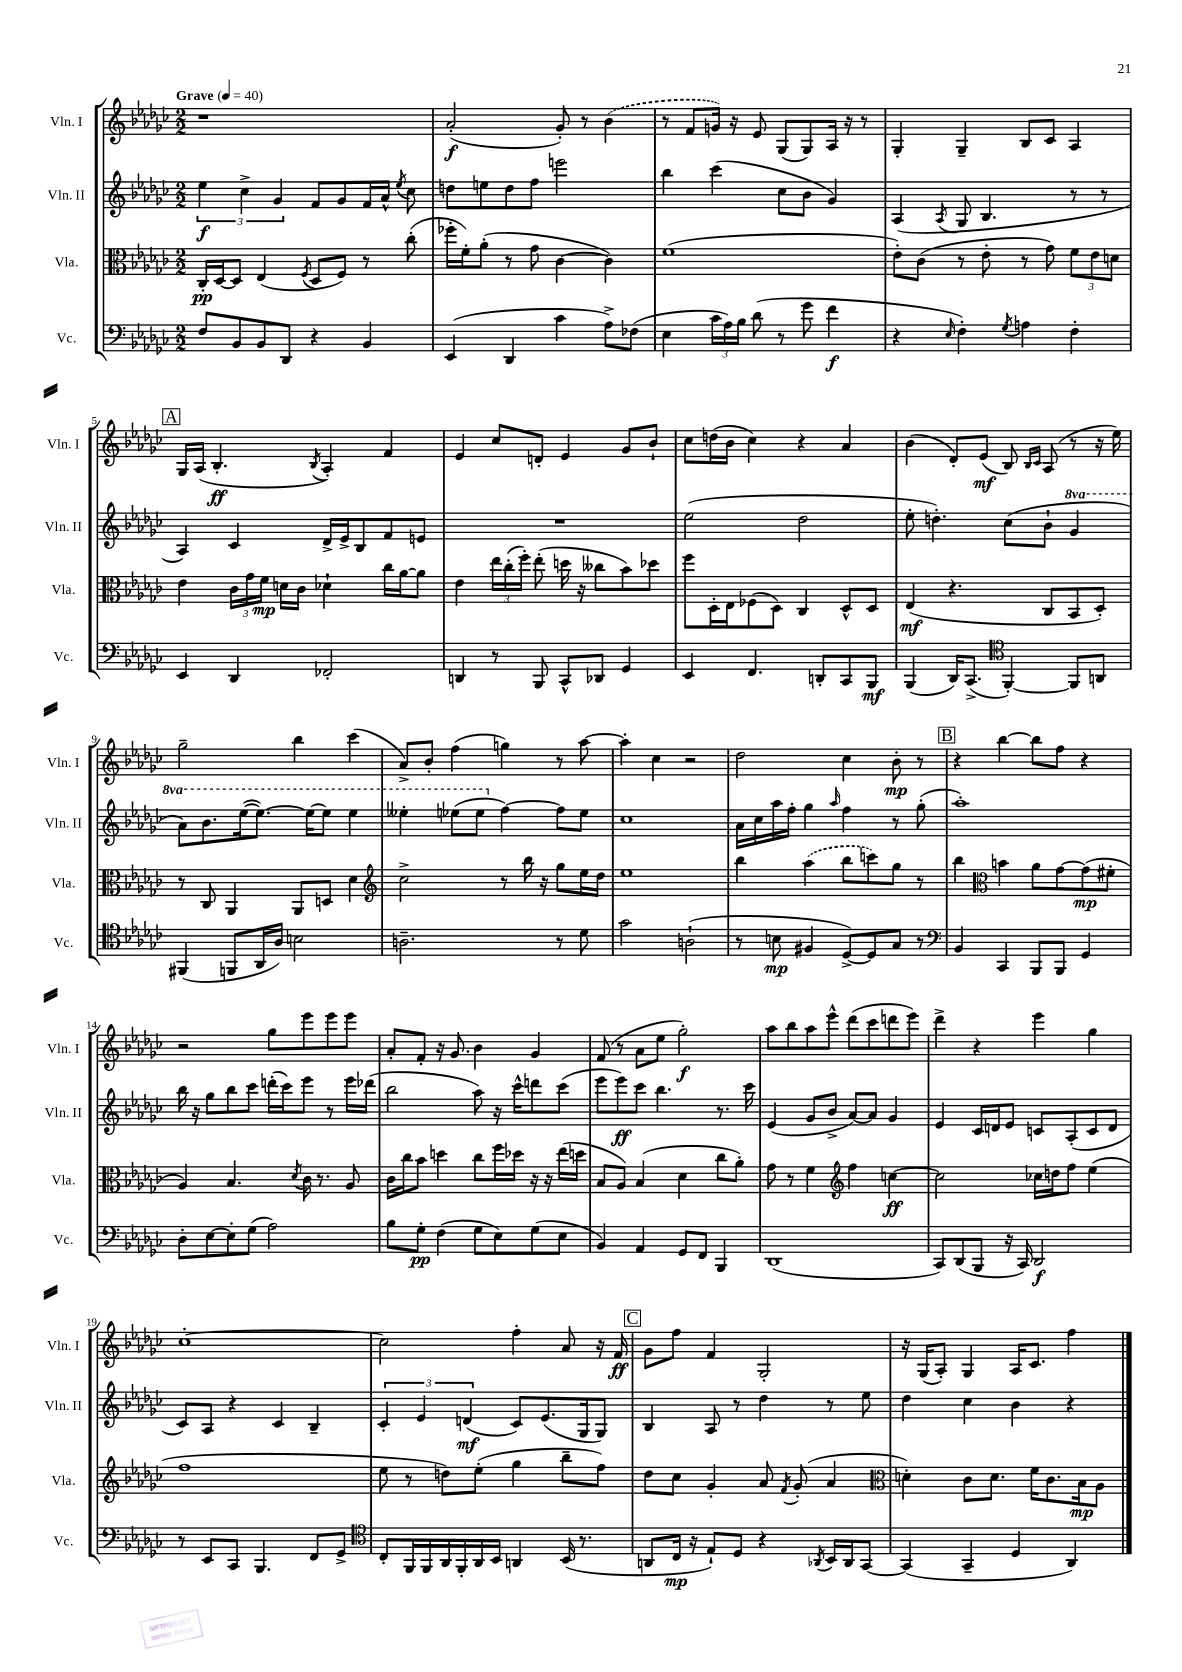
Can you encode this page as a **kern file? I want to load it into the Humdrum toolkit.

**kern	**kern	**kern	**kern
*staff4	*staff3	*staff2	*staff1
*clefF4	*clefC3	*clefG2	*clefG2
*k[b-e-a-d-g-c-]	*k[b-e-a-d-g-c-]	*k[b-e-a-d-g-c-]	*k[b-e-a-d-g-c-]
*M2/2	*M2/2	*M2/2	*M2/2
*MM40	*MM40	*MM40	*MM40
8F	16C-'	6ee-	1r
.	[16D-	.	.
8BB-	8D-]	.	.
.	.	6cc-^	.
8BB-	(4E-	.	.
.	.	6g-	.
8DD-	.	.	.
.	8qF	.	.
4r	8D-	8f	.
.	8F)	8g-	.
4BB-	8r	16f	.
.	.	16a-^^	.
.	.	8qee-	.
.	(8cc-'	8cc-	.
=	=	=	=
(4EE-	16ff-'	8dd	(2a-'
.	16f')	.	.
.	(8a-'	8ee	.
4DD-	8r	8dd	.
.	8g-	8ff	.
4c-	[4c-	2eee	8g-')
.	.	.	8r
8A-^)	4c-])	.	(4b-
(8F-	.	.	.
=	=	=	=
4E-	(1f	4bb-	8r
.	.	.	8f
24c-	.	(4ccc-	16g)
24A-)	.	.	.
.	.	.	16r
24B-	.	.	.
(8d-	.	.	8e-
8r	.	8cc-	(8G-
8g-	.	8b-	8G-)
4f	.	4g-)	16A-
.	.	.	16r
.	.	.	8r
=	=	=	=
4r	8e-')	(4A-	4G-'
.	(8c-	.	.
16qqE-	.	8qA-	.
4F')	8r	8G-	4G-~
.	8e-'	4.B-	.
8qG-	.	.	.
4A	8r	.	8B-
.	8g-)	.	8c-
4F'	12f	8r	4A-
.	12e-	.	.
.	.	8r	.
.	12d	.	.
=	=	=	=
4EE-	4e-	4A-)	16G-
.	.	.	(16A-
.	.	.	4.B-'
4DD-	24c-	4c-	.
.	24g-	.	.
.	24f	.	.
.	16d	.	.
.	16c-	.	.
.	.	.	8qB-
2FF-'	4d-`	16d-^	4A-')
.	.	16e-^	.
.	.	8B-	.
.	16cc-	8f	4f
.	[16a-	.	.
.	8a-]	8e	.
=	=	=	=
4DD	4e-	1r	4e-
8r	24ee-	.	8cc-
.	(24cc-'	.	.
.	24ff')	.	.
8BBB-	(8ee-'	.	8d'
8CC-^^	16dd	.	4e-
.	16r	.	.
8DD-	8cc--	.	.
4GG-	8b-)	.	8g-
.	8dd-	.	8b-`
=	=	=	=
4EE-	8ff	(2ee-	8cc-
.	16D-'	.	(16dd
.	16E-	.	16b-
4.FF	(8F-	.	4cc-)
.	8D-)	.	.
.	4C-	2dd-	4r
8DD'	.	.	.
8CC-	8D-^^	.	4a-
8BBB-	8D-	.	.
=	=	=	=
(4BBB-	(4E-	8ee-'	(4b-
.	.	4.dd')	.
16DD-)	4.r	.	8d-')
(8.CC-^	.	.	.
.	.	.	(8e-
*clefC4	*	*	*
[4FF')	.	(8cc-	8B-)
.	.	.	16qqB-
.	.	.	16qqc-
.	8C-	8b-`	(8A-
8FF]	8BB-	4gg-	8r
8AA	8D-')	.	16r
.	.	.	16ee-)
=	=	=	=
(4FF#	8r	8aa-)	2gg-~
.	8C-	8.bb-	.
8FF	4AA-	.	.
.	.	([16eee-	.
16AA-	.	8.eee-_)	.
16A-)	.	.	.
2B	8AA-	.	4bb-
.	.	16eee-_	.
.	8D	8eee-]	.
.	4d-	4eee-	(4ccc-
=	=	=	=
*	*clefG2	*	*
2.A~	2cc-^	4eee--'	8a-^)
.	.	.	8b-'
.	.	(8eee-	(4ff
.	.	8eee-	.
.	8r	[4ff)	4gg)
.	16bb-	.	.
.	16r	.	.
8r	8gg-	8ff]	8r
8d-	16ee-	8ee-	[8aa-
.	16dd-	.	.
=	=	=	=
2g-	1ee-	1cc-	4aa-']
.	.	.	4cc-
(2A`	.	.	2r
=	=	=	=
8r	4bb-	16a-	2dd-
.	.	16cc-	.
8B	.	16aa-	.
.	.	16ff'	.
4F#	(4aa-	4gg-	.
.	.	16qqaa-	.
[8D-^)	8bb-	4ff	4cc-
8D-]	8ccc)	.	.
8G-	8gg-	8r	8b-'
8r	8r	(8gg-'	8r
=	=	=	=
*clefF4	*	*	*
4BB-	4bb-	1aa-')	4r
*	*clefC3	*	*
4CC-	4b	.	[4bb-
8BBB-	8a-	.	8bb-]
8BBB-	[8g-	.	8ff
4GG-	(8g-]	.	4r
.	8f#'	.	.
=	=	=	=
8D-'	4A-)	16bb-	2r
.	.	16r	.
[8E-	.	8gg-	.
8E-']	4.B-	8bb-	.
(8G-	.	8ccc-	.
2A-)	.	(16ddd'	8gg-
.	.	16ccc-)	.
.	8qd-	.	.
.	16c-	8eee-	8eee-
.	8.r	.	.
.	.	8r	8eee-
.	8A-	16eee-	8eee-
.	.	(16ddd-	.
=	=	=	=
8B-	16c-	2bb-	8a-'
.	16cc-	.	.
8G-'	8b-	.	8f'
(4F	4dd	.	16r
.	.	.	8.g-
8G-	8cc-	8aa-)	4b-
8E-)	16ff	16r	.
.	16dd-	16ccc-^^	.
(8G-	16r	8ddd	4g-
.	16r	.	.
8E-	(16ee-	(8ccc-	.
.	16dd	.	.
=	=	=	=
4BB-)	8B-	8eee-	(8f
.	8A-)	8eee-)	8r
4AA-	(4B-	8ccc-	8a-
.	.	4.bb-	8ee-
8GG-	4d-	.	2gg-')
8FF	.	.	.
4BBB-	8cc-	8.r	.
.	8a-')	.	.
.	.	16ccc-	.
=	=	=	=
(1DD-	8g-	(4e-	8aa-
.	8r	.	8bb-
.	4f	8g-	8aa-
.	.	8b-^	8eee-^^
*	*clefG2	*	*
.	4ff	[8a-)	(8ddd-
.	.	8a-]	8ccc-
.	[4cc	4g-	8ddd
.	.	.	8eee-)
=	=	=	=
8CC-)	2cc]	4e-	4ddd-^
(8DD-	.	.	.
8BBB-	.	16c-	4r
.	.	16d	.
16r	.	8e-	.
16CC-)	.	.	.
2DD-	16cc-	8c	4eee-
.	16dd	.	.
.	8ff	(8A-'	.
.	(4ee-	8c	4gg-
.	.	8d	.
=	=	=	=
8r	1ff	8c-)	[1cc-'
8EE-	.	8A-	.
8CC-	.	4r	.
4.BBB-	.	.	.
.	.	4c-	.
8FF	.	4B-~	.
8GG-^	.	.	.
=	=	=	=
*clefC4	*	*	*
8C-'	8ee-	6c-'	2cc-]
16FF	8r	.	.
.	.	6e-	.
16FF	.	.	.
16AA-	8dd)	.	.
16FF'	.	.	.
.	.	(6d	.
16AA-	(8ee-'	.	.
16BB-	.	.	.
4AA	4gg-	8c-)	4ff'
.	.	(8.e-	.
(16BB-	8bb-~	.	8a-
8.r	.	16G-	.
.	8ff)	8G-)	16r
.	.	.	16f
=	=	=	=
8AA	8dd-	4B-	8g-
16C-	8cc-	.	8ff
16r	.	.	.
8E-`)	4g-'	8A-	4f
8D-	.	8r	.
4r	8a-	4dd-	2G-'
.	8qf	.	.
.	(8g-'	.	.
8qAA-	.	.	.
16BB-	4a-	8r	.
16AA-	.	.	.
[8GG-	.	8ee-	.
=	=	=	=
*	*clefC3	*	*
(4GG-]	4d')	4dd-	16r
.	.	.	(16G-
.	.	.	8A-')
4GG-~	8c-	4cc-	4G-
.	8.d	.	.
4D-	.	4b-	16A-
.	16f	.	8.c-
.	8.c-	.	.
4AA-)	.	4r	4ff
.	16B-	.	.
.	8A-	.	.
==	==	==	==
*-	*-	*-	*-
